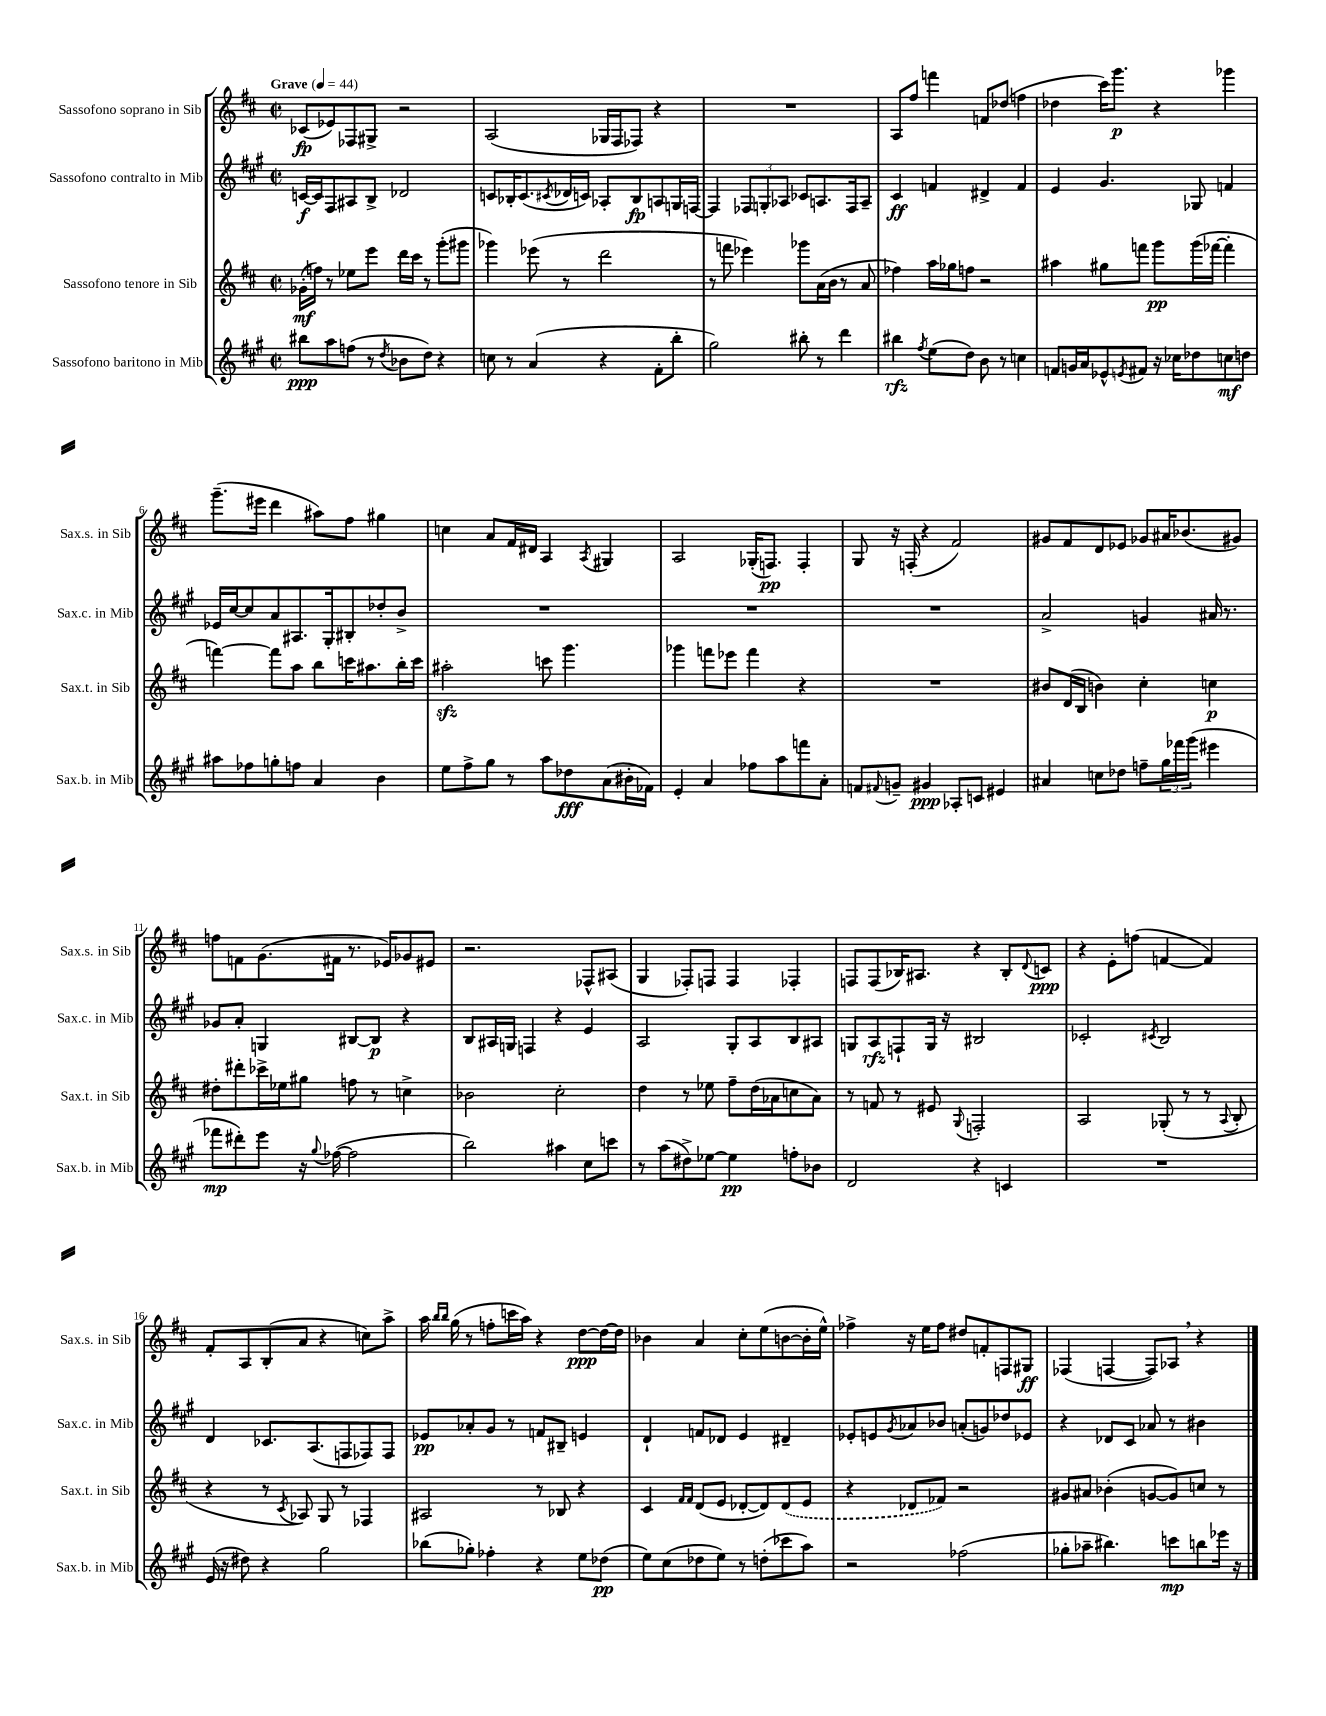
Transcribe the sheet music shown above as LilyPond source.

<<
\new StaffGroup <<
\new Staff = "s0" \with { instrumentName = "Sassofono soprano in Sib" shortInstrumentName = "Sax.s. in Sib" } {
    \clef treble \key d \major \defaultTimeSignature \time 2/2 \tempo "Grave" 4 = 44
    ces'8\fp( ees'8) fes8 gis8-> r2 |
    a2( ges16 fis16 fes8) r4 |
    R1 |
    a8 fis''8 f'''4 f'8 des''8( f''4 |
    des''4 cis'''16) g'''8.\p r4 ges'''4 |
    g'''8.--( eis'''16 d'''4 ais''8) fis''8 gis''4 |
    c''4 a'8 fis'16 dis'16 a4 \acciaccatura { a8 } gis4 |
    a2 ges16-.( f8.\pp) f4-. |
    g8 r16 f16-.( r4 fis'2) |
    gis'8 fis'8 d'8 ees'8 ges'8 ais'16 bes'8.( gis'8) |
    f''8 f'8 g'8.( fis'16 r8. ees'16) ges'8 eis'8 |
    r2. fes8-^ ais8( |
    g4 fes8-.) f8 f4 fes4-. |
    f8 f8( bes16) ais8. r4 bes8-. \appoggiatura { d'8 } c'8\ppp |
    r4 e'8-. f''8( f'4~ f'4) |
    fis'8-. a8 b8-.( a'8 r4 c''8) a''8-> |
    a''16 \grace { b''16 b''16 } g''16( r8 f''8-. c'''16 a''16) r4 d''8~\ppp d''16~ d''16 |
    bes'4 a'4 cis''8-. e''8( b'8~ b'16-. e''16-^) |
    fes''4-> r16 e''16 fes''8 dis''8 f'8-. f8 gis8\ff |
    fes4( f4~ f8) aes8 \breathe r4 \bar "|." |
}
\new Staff = "s1" \with { instrumentName = "Sassofono contralto in Mib" shortInstrumentName = "Sax.c. in Mib" } {
    \clef treble \key a \major \defaultTimeSignature \time 2/2
    c'16~\f c'16 fis8 ais8 b8-> des'2 |
    c'8 bes16-. c'8.( \acciaccatura { cis'8 } des'16 c'16) aes8-. bes8\fp a8 g16 f16~ |
    f4 \tuplet 3/2 { fes8 g8-. aes8 } ces'8 a8. fes16 a8-- |
    cis'4\ff f'4 dis'4-> f'4 |
    e'4 gis'4. ges8 f'4 |
    ees'16 cis''16~ cis''8 a'8 ais8. gis16-. bis8-. des''8-. b'8-> |
    R1 |
    R1 |
    R1 |
    a'2-> g'4 ais'16 r8. |
    ges'8 a'8-. g4 bis8~ bis8\p r4 |
    b8 ais16 g16 f4 r4 e'4 |
    a2 gis8-. a8 b8 ais8 |
    g8 a8\rfz f8-! g16 r16 bis2 |
    ces'2-. \acciaccatura { cis'8 } b2 |
    d'4 ces'8. a8.( f8 fes8) fes8 |
    ees'8\pp aes'8-. gis'8 r8 f'8 bis8-- e'4 |
    d'4-! f'8 des'8 e'4 dis'4-- |
    ees'8-. e'8 \acciaccatura { gis'8 } aes'8 bes'8 a'8-.( g'8) des''8 ees'8 |
    r4 des'8 cis'8 aes'8 r8 bis'4 \bar "|." |
}
\new Staff = "s2" \with { instrumentName = "Sassofono tenore in Sib" shortInstrumentName = "Sax.t. in Sib" } {
    \clef treble \key d \major \defaultTimeSignature \time 2/2
    ges'16-.\mf( f''16) r8 ees''8 e'''8 d'''16 cis'''16 r8 g'''8-.( gis'''8 |
    ges'''4) ees'''8( r8 d'''2 |
    r8 f'''8 ees'''4) ges'''8 a'16( b'16 r8 a'8 |
    fes''4) a''16 ges''16 f''8 r2 |
    ais''4 gis''8 f'''8 g'''8\pp g'''16( fes'''16~ fes'''4-. |
    f'''4~) f'''8 a''8 b''8 c'''16 ais''8. b''16-. c'''16 |
    ais''2-.\sfz c'''8 g'''4. |
    ges'''4 f'''8 ees'''8 f'''4 r4 |
    R1 |
    bis'8 d'16( b16 b'4) cis''4-. c''4\p |
    dis''8-. dis'''8-. ces'''16-> ees''16 gis''8 f''8 r8 c''4-> |
    bes'2 cis''2-. |
    d''4 r8 ees''8 fis''8-- d''16( aes'16 c''8 aes'8) |
    r8 f'8 r8 eis'8 \appoggiatura { g8 } f2-. |
    a2 ges8-.( r8 r8 \appoggiatura { a8 } b8-. |
    r4 r8 \acciaccatura { cis'8 } aes8) g8 r8 fes4 |
    ais2 r8 bes8 r4 |
    cis'4 \grace { fis'16 fis'16 } d'8( e'8 des'8~-. des'8) \once \slurDashed des'8( e'8 |
    r4 des'8 fes'8) r2 |
    gis'8 ais'8 bes'4-.( g'8~ g'8) c''8 r8 \bar "|." |
}
\new Staff = "s3" \with { instrumentName = "Sassofono baritono in Mib" shortInstrumentName = "Sax.b. in Mib" } {
    \clef treble \key a \major \defaultTimeSignature \time 2/2
    bis''8\ppp a''8 f''8( r8 \acciaccatura { d''8 } bes'8 d''8) r4 |
    c''8 r8 a'4( r4 fis'8-. b''8-. |
    gis''2) bis''8-. r8 d'''4 |
    bis''4\rfz \acciaccatura { fis''8 } e''8( d''8) b'8 r8 c''4 |
    f'8 g'16 a'16 ees'8-^ \acciaccatura { e'8 } fis'8 r16 ces''16 des''8 c''8\mf d''8 |
    ais''8 fes''8 g''8-. f''8 a'4 b'4 |
    e''8 fis''8-> gis''8 r8 a''8 des''8\fff a'8( bis'16-. fes'16) |
    e'4-. a'4 fes''8 a''8 f'''8 a'8-. |
    f'8 \appoggiatura { fis'8 } g'8-- gis'4\ppp aes8-. c'8 eis'4 |
    ais'4 c''8 des''8 f''8-- \tuplet 3/2 { gis''16 fes'''16 gis'''16( } eis'''4 |
    fes'''8\mp dis'''8-.) e'''8 r16 \appoggiatura { gis''8 } fes''16~( fes''2 |
    b''2) ais''4 cis''8 c'''8 |
    r8 a''8( dis''8->) ees''8~ ees''4\pp f''8-. bes'8 |
    d'2 r4 c'4 |
    R1 |
    e'16( r16 dis''8) r4 gis''2 |
    bes''8( ges''8-.) fes''4-. r4 e''8 des''8\pp( |
    e''8) cis''8( des''8 e''8) r8 d''8-.( ces'''8 a''8) |
    r2 fes''2( |
    ges''8-. aes''8-- bis''4.) c'''8\mp b''8 ees'''16 r16 \bar "|." |
}
>>
>>
